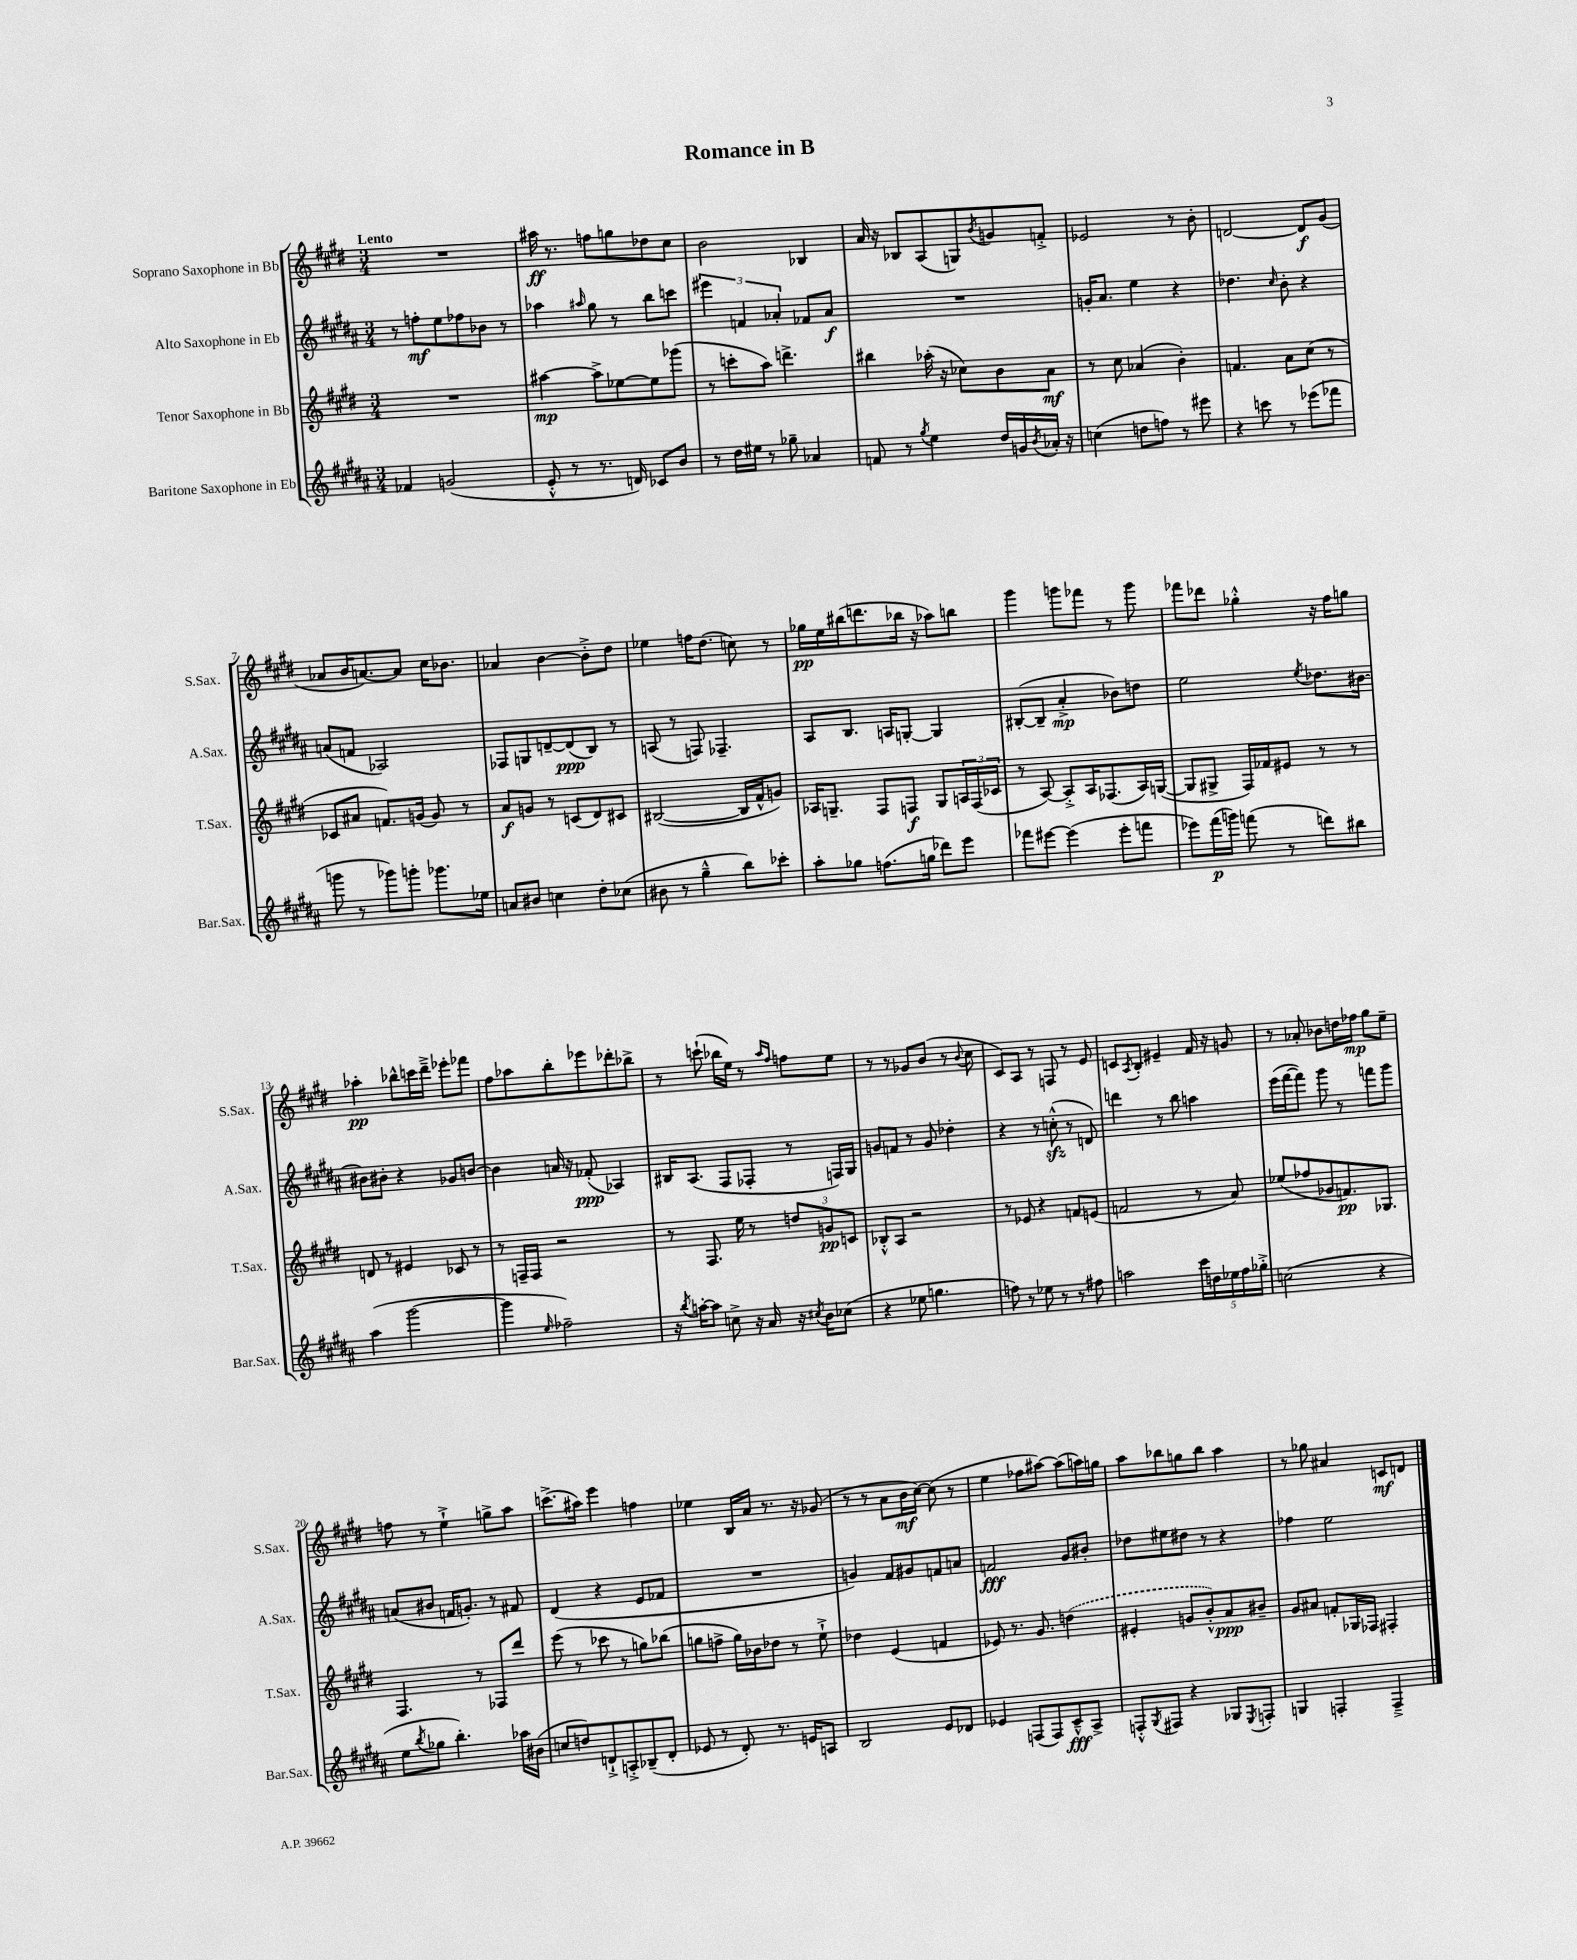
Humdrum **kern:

**kern	**kern	**kern	**kern
*staff4	*staff3	*staff2	*staff1
*clefG2	*clefG2	*clefG2	*clefG2
*k[f#c#g#d#a#]	*k[f#c#g#d#]	*k[f#c#g#d#a#]	*k[f#c#g#d#]
*M3/4	*M3/4	*M3/4	*M3/4
4f-	2.r	8r	2.r
.	.	8ff'	.
(2g	.	8ee	.
.	.	8ff-	.
.	.	8b-	.
.	.	8r	.
=	=	=	=
8e'^^	[4aa#	4aa-	16aa#
.	.	.	8.r
8r	.	.	.
.	.	16qqaa#	.
8.r	8aa#^]	8gg#	8ff
.	[8ee-	8r	8gg
16d)	.	.	.
8c-	8ee-]	8bb	8dd-
8b	(8ggg-	8ccc	8cc#
=	=	=	=
8r	8r	6eee#	2b
16dd#	8ccc'	.	.
.	.	6f	.
16ee#	.	.	.
8r	8aa)	.	.
.	.	6a-'	.
8gg-~	4.ddd^	.	.
4a-	.	8f-	4B-
.	.	8a-	.
=	=	=	=
8f	4bb#	2.r	16a
.	.	.	16r
8r	.	.	8B-
8qgg#	.	.	.
4ee	(16aa-'	.	(8A
.	16r	.	.
.	8cc-)	.	8G)
.	.	.	8qb
16dd#	8b	.	8g
16g	.	.	.
8qb	.	.	.
16a-'	8a	.	8f'^
16r	.	.	.
=	=	=	=
(4cc	8r	16g'	2e-
.	.	8.a#	.
.	8cc#	.	.
8dd	(4a-	4ee	.
8ff)	.	.	.
8r	4b')	4r	8r
8eee#	.	.	8b'
=	=	=	=
4r	4.f	4.dd-	[2d
8ccc	.	.	.
.	.	16qqcc#	.
8r	8a	8b'	.
(8eee-	(8cc#	4r	8d]
8fff-	8r	.	(8g#
=	=	=	=
8ggg	8c-	(8a	8a-
8r	8a#	8f	16b
.	.	.	[8.a)
8ggg-)	8.f)	2A-)	.
8ggg'	.	.	8a]
.	(16g	.	.
8.ggg-	8g)	.	16cc#
.	.	.	8.b-
.	8r	.	.
16ee-	.	.	.
=	=	=	=
8a	8a	8F-	4a-
8b#	8g	8G	.
4cc	8r	[8d~	[4b
.	(8c	(8d]	.
8dd#'	8d#)	8B)	8b'^]
(8cc-	8c#	8r	8dd#
=	=	=	=
8b#	([2B#	(8A	4ee-
8r	.	8r	.
4gg#~^^	.	8F)	16ff
.	.	.	(8.dd#
.	.	4.F-~	.
8bb)	16B#]	.	8cc)
.	16f#^^	.	.
8ccc-'	8g)	.	8r
=	=	=	=
8aa#'	16A-	8A#	16gg-
.	8.G~	.	16ee
8gg-	.	8.B	(16bb#
.	.	.	8.ddd
(8.ff	8F#	.	.
.	.	16A	.
.	8F	[8G'	16bb-
16gg	.	.	16r
8ddd-)	8G	4G]	8aa-)
8eee	24A	.	8bb
.	(24F	.	.
.	24c-	.	.
=	=	=	=
8fff-	8r	([8B#'	4ggg#
[8eee#	[8A)	8B#~]	.
(4eee#]	8A'^]	4a#'^	8ggg
.	16A	.	8fff-
.	(8.F-	.	.
8eee#'	.	8b-)	8r
8fff	16A)	8dd	8ggg
.	([16G	.	.
=	=	=	=
8eee-)	8G]	2ee	8fff-
(16fff#	8G#^	.	8ddd-
16ggg)	.	.	.
(8fff	16F#)	.	4gg-'^^
.	16f-	.	.
8r	8e#	.	.
.	.	8qee	.
8ddd)	8r	8.dd-	16r
.	.	.	16ff#
8bb#	8r	.	8gg
.	.	[16b#	.
=	=	=	=
(4aa#	8d	8b#]	4aa-'
.	8r	8b#'	.
[2ggg#	4e#	4r	8bb-^^
.	.	.	16ccc
.	.	.	16ddd#~^
.	8c-	8g-	8eee-'
.	8r	[8b	8fff-
=	=	=	=
4ggg#]	8r	4b]	8ff#
.	16F~	.	8aa-
.	16F	.	.
16qqee	.	.	.
2ff-~)	2r	16a	8bb'
.	.	16r	.
.	.	(8f-'	8eee-
.	.	4A-)	8ddd-'
.	.	.	8bb-^
=	=	=	=
16r	8r	16B#	8r
8qbb	.	.	.
[16aa'	.	(8.A#	.
8aa]	8.F#	.	(8ccc`
8cc^	.	8F#	16bb-
.	16ee	.	16ee)
16r	8r	8F-'	8r
16a#	.	.	.
.	.	.	16qqaa
.	.	.	16qqff#
16r	12dd	8r	8ff
8qcc#	.	.	.
16b	.	.	.
.	12g	.	.
(8cc-	.	16F)	8ee
.	12c	.	.
.	.	16G#	.
=	=	=	=
4r	8B-'^^	8g	8r
.	8A	8f	8r
8ee-	2r	8r	8g-
4.gg	.	8g	(8b
.	.	4dd-'	8r
.	.	.	8qqb
.	.	.	8cc#
=	=	=	=
8ff)	8r	4r	8c#)
8r	8e-	.	8A
8ee-	4r	8r	8r
8r	.	(8cc'^^	8F
8r	8f	8r	8r
8ff#	(8e	8d)	8e
=	=	=	=
2aa	2f	4ddd	8c
.	.	.	8qA
.	.	.	8B'
.	.	8r	4e#~
.	.	8bb	.
20ccc#	8r	4aa	16f#
20dd	.	.	.
.	.	.	16r
20ee-	.	.	.
.	8a)	.	8g
20ff#	.	.	.
20gg-'^	.	.	.
=	=	=	=
(2cc	(8ee-	(16eee	8r
.	.	[16fff#	.
.	8ff-	8fff#])	8a-'
.	8g-	8ggg#	8b-
.	8.f)	8r	16dd
.	.	.	16ff-
4r	.	8fff	8gg#
.	8.G-	.	.
.	.	8ggg#	8ee~
=	=	=	=
8ee	4.F#	(8a	8ff
8qbb	.	.	.
8gg-	.	8b#	8r
4.bb')	.	16f	4ee`^
.	.	8.g')	.
.	8r	.	.
.	8F-	8r	8gg^
16aa-	8ddd#	8f#	8aa
(16b#	.	.	.
=	=	=	=
8cc	(8eee	(4d#	(8.ccc^
8dd)	8r	.	.
.	.	.	16aa#)
8d`^	8ccc-	4r	4eee
8A'^	8r	.	.
(8B-~	8gg)	8e	4ff
8d'	(8bb-	8f-	.
=	=	=	=
8e-	8gg	2.r	4ee-
8r	8ff^	.	.
8d#')	16gg)	.	16B
.	16b-	.	16a
8.r	8dd-	.	8.r
.	8r	.	.
16e	.	.	16r
8A	8ee`^	.	(8g-
=	=	=	=
2B	4dd-	4g)	8r
.	.	.	8r
.	(4e	8f#	8a
.	.	8g#	16b
.	.	.	[16cc#)
8e	4f	8f	(8cc#]
8d-	.	8a	8r
=	=	=	=
4e-	8e-)	2f	4ee
.	8.r	.	.
(8F	.	.	8ff-
.	8.g#	.	.
8F)	.	.	[8aa#)
8c#~^^	(4dd	8g#	(8aa#]
8A#^	.	8b#'	16aa)
.	.	.	16gg
=	=	=	=
8F'^^	4e#'	8dd-	8aa
8qG#	.	.	.
8F#	.	8ee#	8bb-
4r	8g	8dd#	8gg
.	8b'^^)	8r	8bb-
8G-	8a	4r	4aa
8qE	.	.	.
8F'	8b#~	.	.
=	=	=	=
4G	8g#	4ff-	8r
.	8a#	.	8gg-
4F'	8f'	2ee	4a#
.	16G-	.	.
.	16F-	.	.
4F~^	4F#'	.	8c
.	.	.	8d
==	==	==	==
*-	*-	*-	*-
